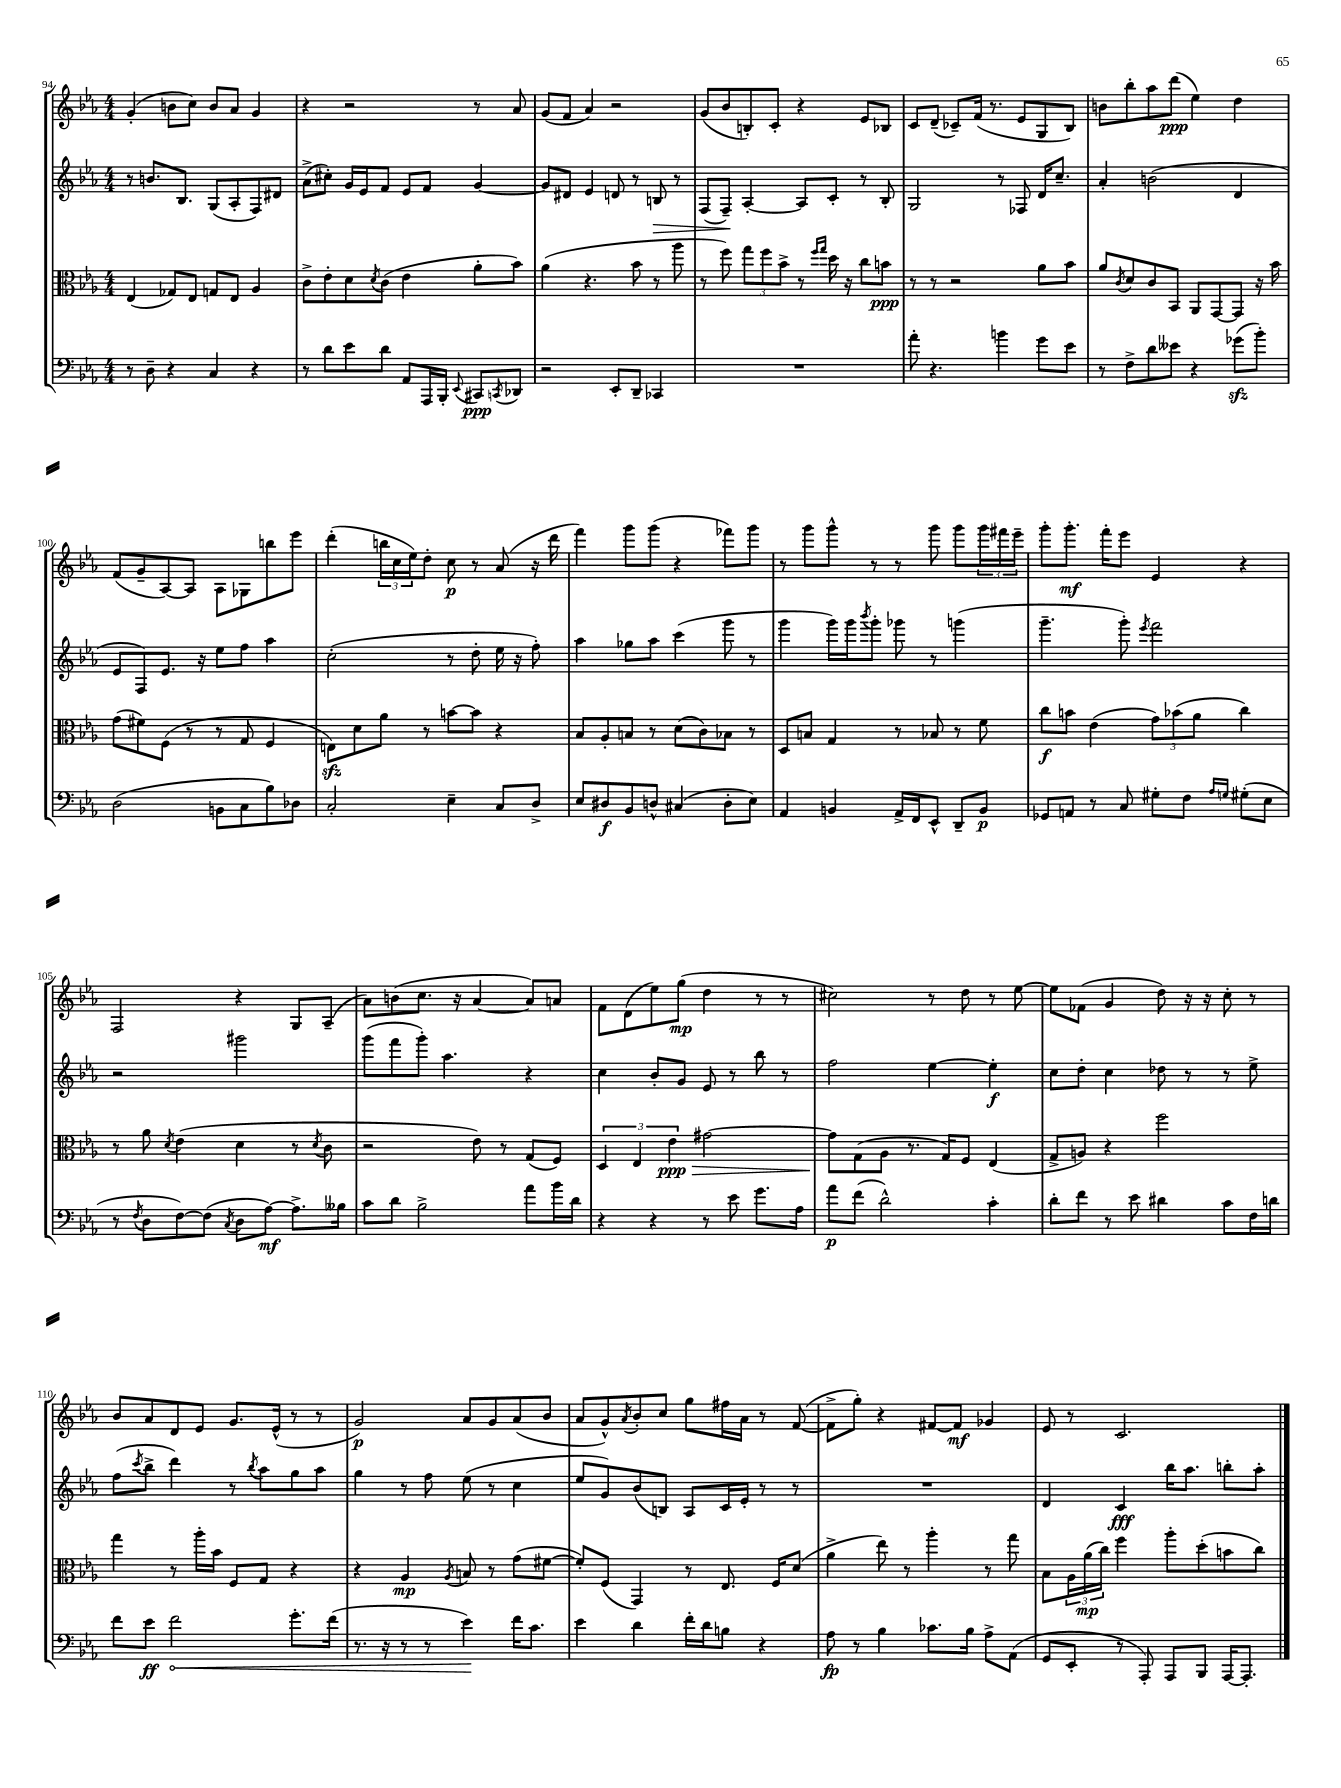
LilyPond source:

<<
\new StaffGroup <<
\new Staff = "s0" {
    \clef treble \key ees \major \numericTimeSignature \time 4/4
    g'4-.( b'8 c''8) b'8 aes'8 g'4 |
    r4 r2 r8 aes'8 |
    g'8( f'8 aes'4) r2 |
    g'8( bes'8 b8-.) c'8-. r4 ees'8 bes8 |
    c'8 d'8--( ces'8--) f'16( r8. ees'8 g8 bes8) |
    b'8 bes''8-. aes''8 d'''8\ppp( ees''4) d''4 |
    f'8( g'8-- aes8~) aes8 aes8 ges8 b''8 ees'''8 |
    d'''4-.( \tuplet 3/2 { b''16 c''16 ees''16) } d''8-. c''8\p r8 aes'8( r16 d'''16 |
    f'''4) g'''8 g'''8( r4 fes'''8) g'''8 |
    r8 g'''8 g'''8-^ r8 r8 g'''8 g'''8 \tuplet 3/2 { g'''16 fis'''16 ees'''16-- } |
    g'''8-. g'''8.-.\mf f'''16-. ees'''8 ees'4 r4 |
    f2 r4 g8 aes8--( |
    aes'8) b'8( c''8. r16 aes'4~ aes'8) a'8 |
    f'8 d'8( ees''8) g''8\mp( d''4 r8 r8 |
    cis''2) r8 d''8 r8 ees''8~ |
    ees''8 fes'8( g'4 d''8) r16 r16 c''8-. r8 |
    bes'8 aes'8 d'8 ees'8 g'8. ees'16-^( r8 r8 |
    g'2\p) aes'8 g'8 aes'8( bes'8 |
    aes'8 g'8-^) \acciaccatura { aes'8 } bes'8-. c''8 g''8 fis''16 aes'16 r8 f'8~( |
    f'8-> g''8-.) r4 fis'8~ fis'8\mf ges'4 |
    ees'8 r8 c'2. \bar "|." |
}
\new Staff = "s1" {
    \clef treble \key ees \major \numericTimeSignature \time 4/4
    r8 b'8. bes8. g8( aes8-. f8) dis'8 |
    aes'8->( cis''8-.) g'16 ees'16 f'8 ees'8 f'8 g'4~ |
    g'8 dis'8 ees'4 d'8 r8 b8\> r8 |
    f8( f8--\!) aes4~-. aes8 c'8-. r8 bes8-. |
    g2 r8 fes8 d'16 c''8.-- |
    aes'4-. b'2( d'4 |
    ees'8 f8) ees'8. r16 ees''8 f''8 aes''4 |
    c''2-.( r8 d''8-. ees''16 r16 f''8-.) |
    aes''4 ges''8 aes''8 c'''4( g'''8 r8 |
    g'''4 g'''16) g'''16 \acciaccatura { bes'''8 } g'''8-. ges'''8 r8 g'''4( |
    g'''4.-- g'''8-.) \acciaccatura { ees'''8 } f'''2 |
    r2 gis'''2 |
    g'''8( f'''8 g'''8-.) aes''4. r4 |
    c''4 bes'8-. g'8 ees'8 r8 bes''8 r8 |
    f''2 ees''4~ ees''4-.\f |
    c''8 d''8-. c''4 des''8 r8 r8 ees''8-> |
    f''8( \acciaccatura { c'''8 } bes''8-> d'''4) r8 \acciaccatura { bes''8 } aes''8 g''8 aes''8 |
    g''4 r8 f''8 ees''8( r8 c''4 |
    ees''8 g'8) bes'8( b8) aes8 c'16 ees'16-. r8 r8 |
    R1 |
    d'4 c'4\fff bes''16 aes''8. b''8-. aes''8-. \bar "|." |
}
\new Staff = "s2" {
    \clef alto \key ees \major \numericTimeSignature \time 4/4
    ees4( ges8) ees8 g8 ees8 aes4 |
    c'8-> ees'8-. d'8 \acciaccatura { d'8 } c'8( ees'4 aes'8-. bes'8) |
    aes'4( r4. bes'8 r8 aes''8 |
    r8 f''8) \tuplet 3/2 { g''8 f''8 bes'8-> } r8 \grace { f''16 g''16 } d''16 r16 c''8 b'8\ppp |
    r8 r8 r2 aes'8 bes'8 |
    aes'8 \acciaccatura { c'8 } d'8 c'8 bes,8 aes,8 g,8~ g,8 r16 bes'16 |
    g'8( fis'8) f8( r8 r8 g8 f4 |
    e8\sfz) d'8 aes'8 r8 b'8~ b'8 r4 |
    bes8 aes8-. b8 r8 d'8( c'8) bes8 r8 |
    d8 b8 g4 r8 bes8 r8 f'8 |
    c''8\f b'8 ees'4( \tuplet 3/2 { g'8) bes'8( aes'8 } c''4) |
    r8 aes'8 \acciaccatura { d'8 } ees'4( d'4 r8 \acciaccatura { d'8 } c'8 |
    r2 ees'8) r8 g8( f8) |
    \tuplet 3/2 { d4 ees4 ees'4\ppp\> } gis'2~ |
    gis'8\! g8( aes8 r8. g16) f8 ees4( |
    g8-> a8) r4 f''2 |
    g''4 r8 aes''16-. bes'16 f8 g8 r4 |
    r4 aes4\mp \acciaccatura { aes8 } b8 r8 g'8( fis'8~ |
    fis'8-.) f8( g,4) r8 ees8. f16 d'8( |
    aes'4-> ees''8) r8 aes''4-. r8 g''8 |
    bes8 \tuplet 3/2 { aes16 aes'16\mp( c''16) } f''4 aes''8-. d''8-.( b'8 c''8) \bar "|." |
}
\new Staff = "s3" {
    \clef bass \key ees \major \numericTimeSignature \time 4/4
    r8 d8-- r4 c4 r4 |
    r8 d'8 ees'8 d'8 aes,8 aes,,16 bes,,16-. \appoggiatura { ees,8 } cis,8\ppp \acciaccatura { c,8 } des,8 |
    r2 ees,8-. d,8-- ces,4 |
    R1 |
    aes'8-. r4. b'4 g'8 ees'8 |
    r8 f8-> d'8 eeses'8 r4 ges'8\sfz( bes'8-.) |
    d2( b,8 c8 bes8) des8 |
    c2-. ees4-- c8 d8-> |
    ees8 dis8\f bes,8 d8-^ cis4( d8-. ees8) |
    aes,4 b,4 aes,16-> f,16 ees,8-^ d,8-- b,8\p |
    ges,8 a,8 r8 c8 gis8-. f8 \grace { aes16 g16 } gis8-.( ees8 |
    r8 \acciaccatura { f8 } d8 f8~) f8( \acciaccatura { c8 } d8 aes8~\mf) aes8.-> beses16 |
    c'8 d'8 bes2-> aes'8 bes'16 d'16 |
    r4 r4 r8 ees'8 g'8. aes16 |
    aes'8\p f'8( d'2-^) c'4-. |
    d'8-. f'8 r8 ees'8 dis'4 c'8 f16 d'16 |
    f'8 ees'8\ff \once \override Hairpin.circled-tip = ##t f'2\< g'8.-. f'16( |
    r8. r16 r8 r8 ees'4\!) f'16 c'8. |
    ees'4 d'4 f'16-. d'16 b8 r4 |
    aes8\fp r8 bes4 ces'8. bes16 aes8-> aes,8( |
    g,8 ees,8-. r8 aes,,8-.) aes,,8 bes,,8 aes,,16~ aes,,8.-. \bar "|." |
}
>>
>>
\layout { \context { \Score currentBarNumber = #94 } }
